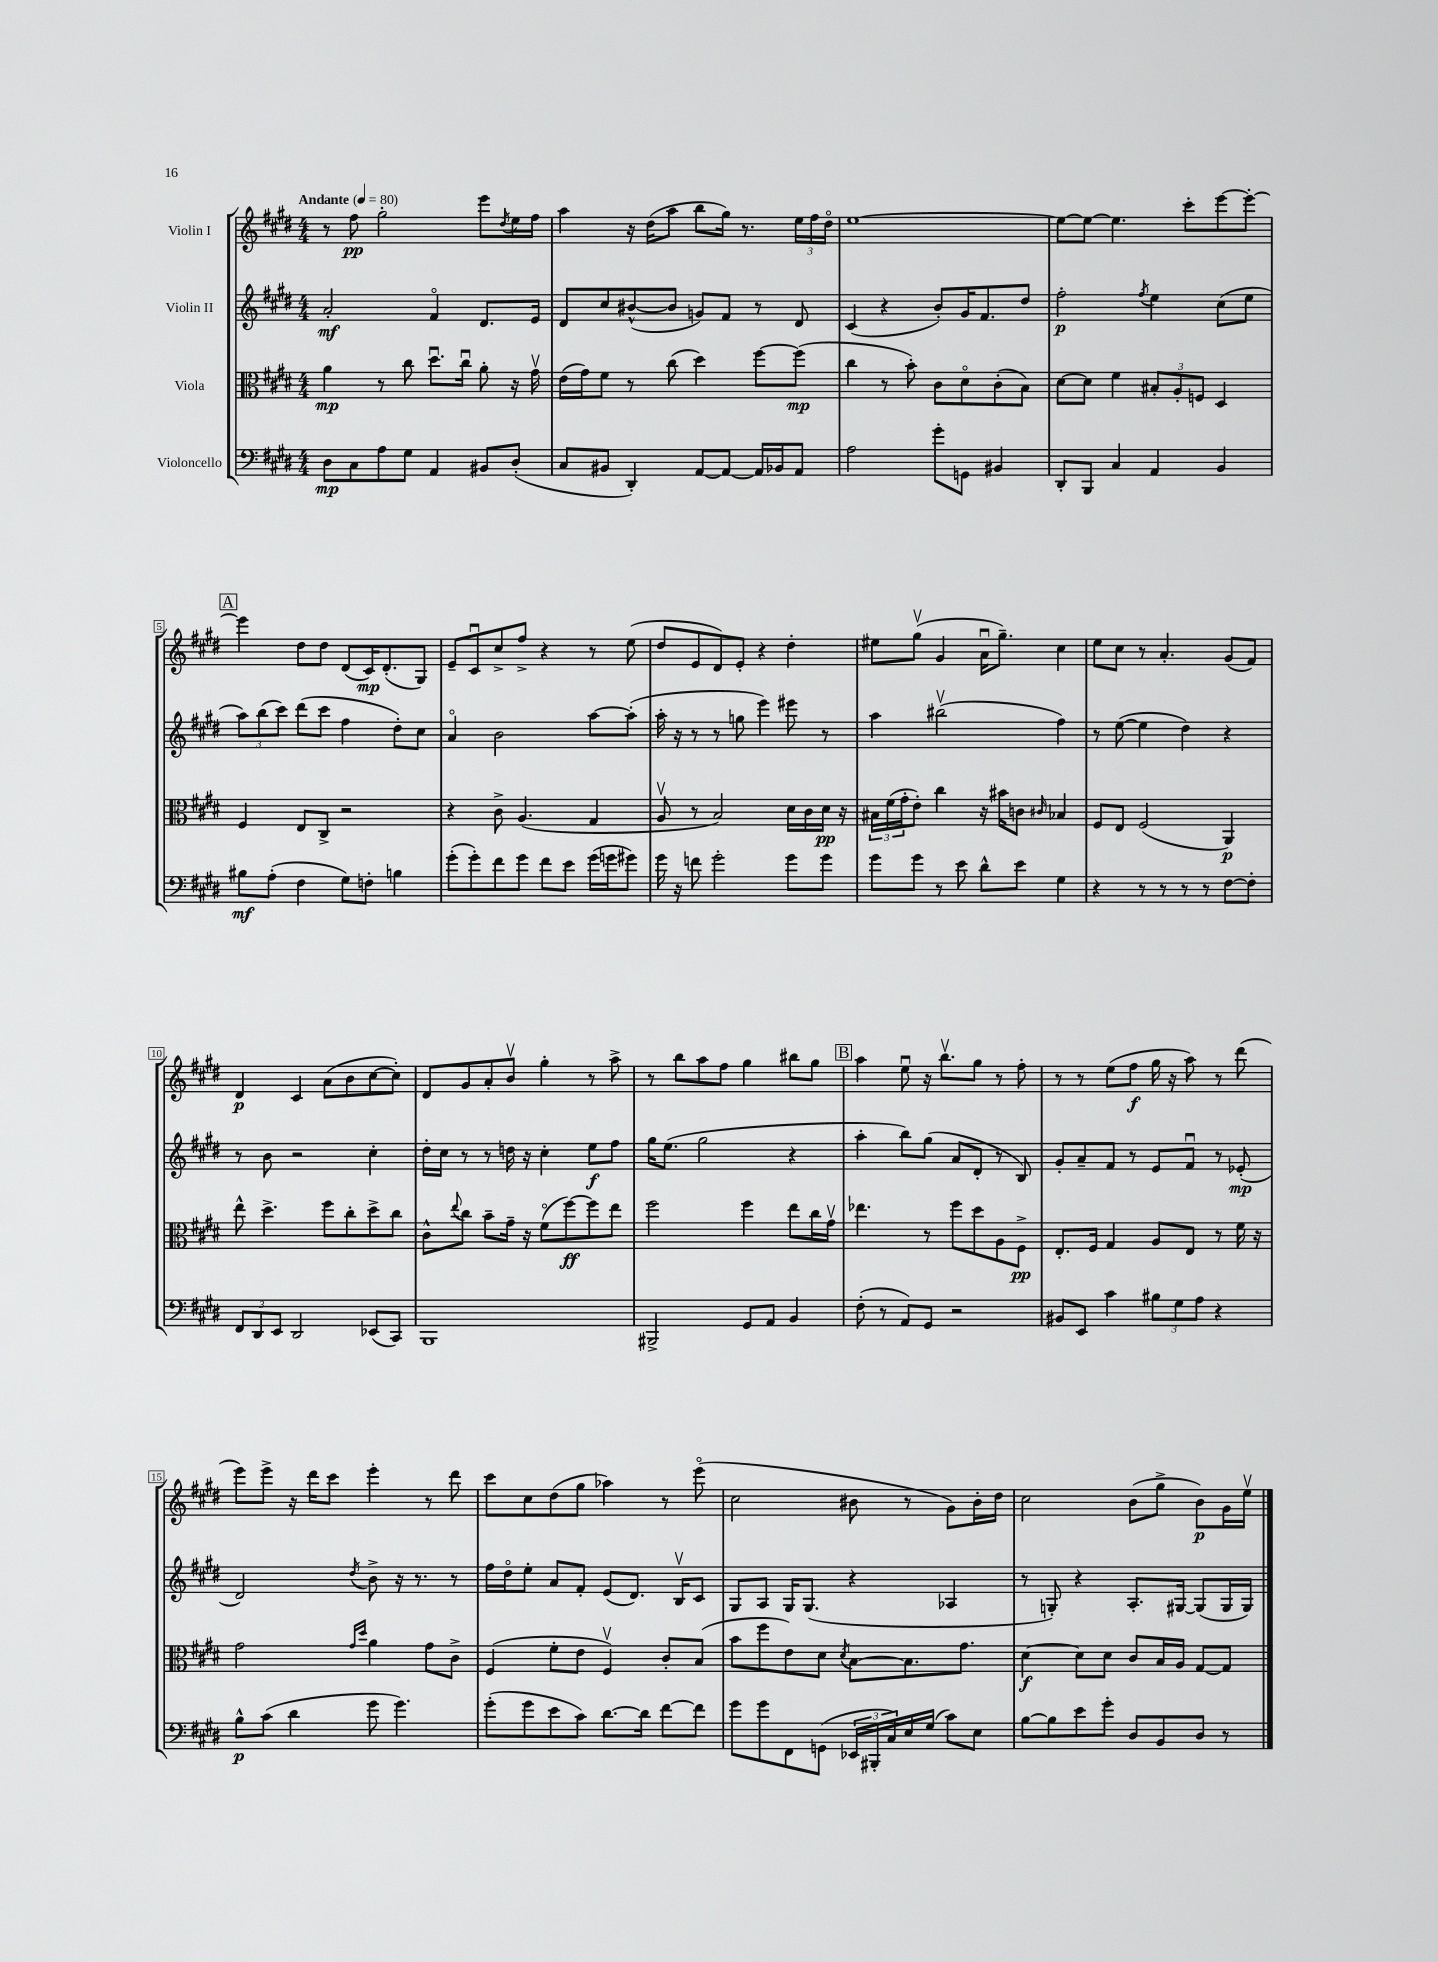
<<
\new StaffGroup <<
\new Staff = "s0" \with { instrumentName = "Violin I" } {
    \clef treble \key e \major \numericTimeSignature \time 4/4 \tempo "Andante" 4 = 80
    r8 fis''8\pp gis''2-. e'''8 \acciaccatura { dis''8 } e''16 fis''16 |
    a''4 r16 dis''16( a''8 b''8 gis''16) r8. \tuplet 3/2 { e''16 fis''16 dis''16\flageolet } |
    e''1~ |
    e''8~ e''8~ e''4. cis'''8-. e'''8~ e'''8~-. |
    \mark \markup { \box "A" } e'''4 dis''8 dis''8 dis'8( cis'16\mp) dis'8.-.( gis8) |
    e'8-- cis'8\downbow cis''8-> fis''8-> r4 r8 e''8( |
    dis''8 e'8 dis'8) e'8-. r4 dis''4-. |
    eis''8 gis''8\upbow( gis'4 a'16\downbow gis''8.--) cis''4 |
    e''8 cis''8 r8 a'4.-. gis'8( fis'8) |
    dis'4\p cis'4 a'8( b'8 cis''8~ cis''8-.) |
    dis'8 gis'8 a'8-. b'8\upbow gis''4-. r8 a''8-> |
    r8 b''8 a''8 fis''8 gis''4 bis''8 gis''8 |
    \mark \markup { \box "B" } a''4 e''8\downbow r16 b''8.\upbow gis''8 r8 fis''8-. |
    r8 r8 e''8( fis''8\f gis''16 r16 a''8) r8 dis'''8( |
    e'''8) e'''8-> r16 dis'''16 cis'''8 e'''4-. r8 dis'''8 |
    cis'''8 cis''8 dis''8( gis''8 aes''4) r8 e'''8\flageolet( |
    cis''2 bis'8 r8 gis'8) bis'16-. dis''16 |
    cis''2 b'8( gis''8-> b'8\p) gis'16 e''16\upbow \bar "|." |
}
\new Staff = "s1" \with { instrumentName = "Violin II" } {
    \clef treble \key e \major \numericTimeSignature \time 4/4
    a'2-.\mf fis'4\flageolet dis'8. e'16 |
    dis'8 cis''8 bis'8~-^( bis'8 g'8) fis'8 r8 dis'8 |
    cis'4( r4 b'8-.) gis'16 fis'8. dis''8 |
    fis''2-.\p \acciaccatura { fis''8 } e''4 cis''8( e''8 |
    \mark \markup { \box "A" } \tuplet 3/2 { a''8) b''8( cis'''8) } dis'''8( cis'''8 fis''4 dis''8-.) cis''8 |
    a'4\flageolet b'2 a''8~ a''8-.( |
    a''16-. r16 r8 r8 g''8 e'''4) eis'''8 r8 |
    a''4 bis''2\upbow( fis''4) |
    r8 e''8~( e''4 dis''4) r4 |
    r8 b'8 r2 cis''4-. |
    dis''16-. cis''16 r8 r8 d''16 r16 cis''4-. e''8\f fis''8 |
    gis''16 e''8.( gis''2 r4 |
    \mark \markup { \box "B" } a''4-. b''8) gis''8( a'8 dis'8-. r8 b8) |
    gis'8-. a'8-- fis'8 r8 e'8 fis'8\downbow r8 ees'8-.\mp( |
    dis'2) \acciaccatura { dis''8 } b'8-> r16 r8. r8 |
    fis''16 dis''16\flageolet e''8-. a'8 fis'8-. e'8( dis'8.) b16\upbow cis'8 |
    gis8 a8 gis16 gis8.( r4 aes4 |
    r8 g8-.) r4 a8.-. gis16~ gis8( gis16 gis16) \bar "|." |
}
\new Staff = "s2" \with { instrumentName = "Viola" } {
    \clef alto \key e \major \numericTimeSignature \time 4/4
    a'4\mp r8 cis''8 dis''8.\downbow cis''16\downbow a'8-. r16 gis'16\upbow |
    e'16( gis'16) fis'8 r8 cis''8( dis''4) fis''8~ fis''8\mp( |
    cis''4 r8 b'8-.) cis'8 dis'8\flageolet cis'8-.( b8) |
    dis'8~ dis'8 fis'4 \tuplet 3/2 { bis8-. a8-. f8 } dis4 |
    \mark \markup { \box "A" } fis4 e8 cis8-> r2 |
    r4 cis'8-> a4.( gis4 |
    a8\upbow r8 b2) dis'16 cis'16 dis'16\pp r16 |
    \tuplet 3/2 { bis16 fis'16( gis'16-. } e'8-.) cis''4 r16 bis'16 c'8 \grace { cis'16 } bes4 |
    fis8 e8 fis2( a,4\p) |
    e''8-^ dis''4.-> fis''8 cis''8-. dis''8-> cis''8 |
    cis'8-^ \appoggiatura { e''8 } cis''8 b'8-- gis'16-- r16 fis'8\flageolet( fis''8~\ff) fis''8 e''8 |
    fis''2 fis''4 e''8 cis''16 gis'16\upbow |
    \mark \markup { \box "B" } ees''4. r8 fis''8 dis''8 a8 fis8->\pp |
    e8.-. fis16 gis4 a8 e8 r8 fis'16 r16 |
    gis'2 \grace { gis'16 dis''16 } a'4 gis'8 cis'8-> |
    fis4( fis'8-. e'8 fis4\upbow) cis'8-. b8( |
    b'8 fis''8 e'8) dis'8 \acciaccatura { dis'8 } b8~ b8. gis'8. |
    dis'4~\f dis'8 dis'8 cis'8 b16 a16 gis8~ gis8 \bar "|." |
}
\new Staff = "s3" \with { instrumentName = "Violoncello" } {
    \clef bass \key e \major \numericTimeSignature \time 4/4
    dis8\mp cis8 a8 gis8 a,4 bis,8 dis8-.( |
    cis8 bis,8 dis,4-.) a,8~ a,8~ a,16 bes,16 a,8 |
    a2 gis'8-. g,8 bis,4 |
    dis,8-. b,,8 cis4 a,4 b,4 |
    \mark \markup { \box "A" } bis8\mf a8-.( fis4 gis8) f8-. b4 |
    gis'8-.( gis'8-.) fis'8 gis'8 fis'8 e'8 gis'16( g'16 gis'8) |
    gis'16 r16 f'8 gis'2-. gis'8 gis'8 |
    gis'8 gis'8 r8 e'8 dis'8-^ e'8 gis4 |
    r4 r8 r8 r8 r8 fis8~ fis8-. |
    \tuplet 3/2 { fis,8 dis,8 e,8 } dis,2 ees,8( cis,8) |
    b,,1 |
    bis,,2-> gis,8 a,8 b,4 |
    \mark \markup { \box "B" } fis8-.( r8 a,8) gis,8 r2 |
    bis,8 e,8 cis'4 \tuplet 3/2 { bis8 gis8 a8 } r4 |
    b8-^\p cis'8( dis'4 gis'8 gis'4.) |
    gis'8-.( gis'8 e'8 cis'8) dis'8.~ dis'16 fis'8~ fis'8 |
    gis'8 gis'8 fis,8 g,8( \tuplet 3/2 { ees,16 bis,,16-. cis16) } e16 gis16( cis'8) e8 |
    b8~ b8 e'8 gis'8-. dis8 b,8 dis8 r8 \bar "|." |
}
>>
>>
\layout { \context { \Score \override BarNumber.stencil = #(make-stencil-boxer 0.1 0.3 ly:text-interface::print) } }
